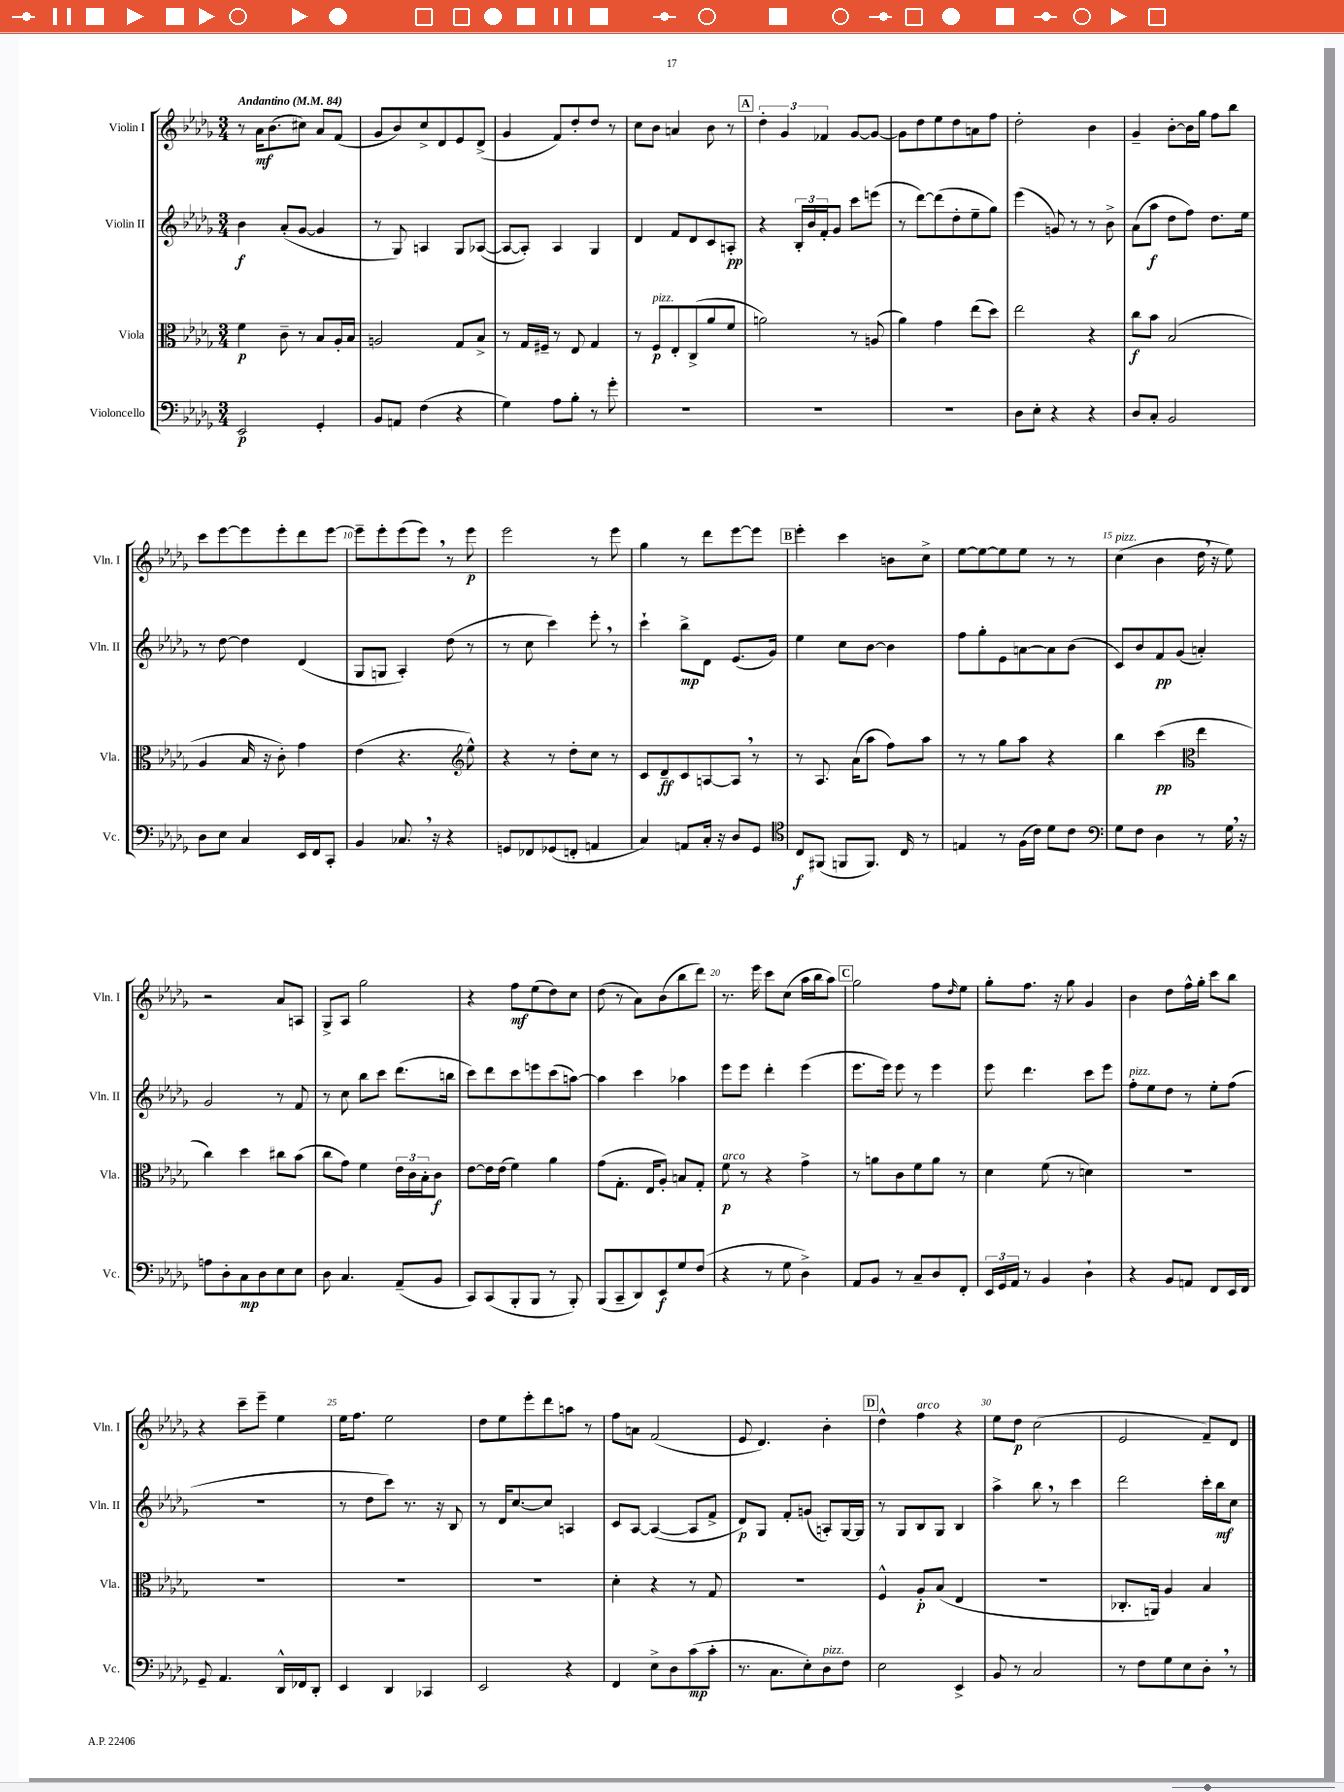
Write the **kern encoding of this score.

**kern	**kern	**kern	**kern
*staff4	*staff3	*staff2	*staff1
*clefF4	*clefC3	*clefG2	*clefG2
*k[b-e-a-d-g-]	*k[b-e-a-d-g-]	*k[b-e-a-d-g-]	*k[b-e-a-d-g-]
*M3/4	*M3/4	*M3/4	*M3/4
*MM84	*MM84	*MM84	*MM84
2EE-/	4f\	4b-\	8r
.	.	.	16a-\LK
.	.	.	(8.b-\
.	8c~\	(8a-'/L	.
.	8r	[8g-/J	8cc#\J)
4GG-'/	8B-/L	4g-/]	8a-/L
.	16A-'/L	.	(8f/J
.	16B-/JJ	.	.
=	=	=	=
8BB-/L	2A/	8r	8g-/L
8AA/J	.	8G-/)	8b-/)
(4F\	.	4A/	8cc^/
.	.	.	8d-/
4r	8G-/L	8G-/L	8e-/
.	8B-^/J	([8A-/J	(8d-^/J
=	=	=	=
4G-\)	8r	8A-/_L	4g-/
.	16G-/LL	8A-'/]J)	.
.	16F#~/JJ	.	.
8A-\L	8r	4A-/	8f/L)
8B-'\J	8E-/	.	8dd-'/
8r	4G-/	4G-/	8dd-/J
8g-'\	.	.	8r
=	=	=	=
2.r	8r	4d-/	8cc\L
.	8F/L	.	8b-\J
.	8E-'/	8f/L	4a/
.	(8C^/	8d-/	.
.	8a-/	8c/	8b-\
.	8f/J	8A'/J	8r
=	=	=	=
2.r	2a\)	4r	6dd-'\
.	.	.	6g-/
.	.	24B-'/LL	.
.	.	24b-/	.
.	.	24f'/J	6f-/
.	.	8g-/J	.
.	8r	8ccc\L	[8g-/L
.	(8A/	(8eee\J	8g-/_J
=	=	=	=
2.r	4a-\)	8r	8g-\]L
.	.	[8ddd-\L)	8dd-\
.	4g-\	(8ddd-\]	8ee-\
.	.	8dd-'\	8dd-\
.	(8ee-\L	8ee-~\	8a\
.	8dd-\J)	8gg-\J)	8ff\J
=	=	=	=
8D-\L	2ee-\	(4eee-\	2dd-'\
8E-'\J	.	.	.
4r	.	8g/)	.
.	.	8r	.
4r	4r	8r	4b-\
.	.	8b-^\	.
=	=	=	=
8D-/L	8cc\L	(8a-\L	4g-~/
8C'/J	8b-\J	8aa-\J	.
2BB-/	(2B-/	8dd-\L	[8b-'\L
.	.	8ff\J)	16b-\]L
.	.	.	16gg-\JJ
.	.	8.dd-\L	8ff\L
.	.	.	8bb-\J
.	.	16ee-\Jk	.
=	=	=	=
8D-\L	4A-/	8r	8ccc\L
8E-\J	.	[8dd-\	[8eee-\
4C/	16B-/	4dd-\]	8eee-\]
.	16r	.	.
.	8c'\)	.	8eee-'\
16EE-/LL	4g-\	(4d-/	8ddd-\
16FF/J	.	.	.
8CC'/J	.	.	[8eee-\J
=	=	=	=
4BB-/	(4e-\	8G-/L	8eee-~\]L
.	.	8G/J	8eee-'\
8.C-/	4.r	4A-'/)	(8eee-\
.	.	.	8eee-\J)
16r	.	.	.
4r	.	(8dd-\	8r
*	*clefG2	*	*
.	8ee-^^\)	8r	8eee-\
=	=	=	=
8GG/L	4r	8r	2eee-\
8FF-/	.	8cc\	.
(8GG-/	8r	4ccc\)	.
8FF'/J	8dd-'\L	.	.
4AA/	8cc\J	8eee-'\	8r
.	8r	8r	8eee-\
=	=	=	=
4C/)	8c/L	4ccc`\	4gg-\
.	8d-~/	.	.
8AA/L	8c/	8bb-^\L	8r
16C'/Jk	[8A/	8d-\J	8ddd-\L
16r	.	.	.
8D-/L	8A/]J	(8.e-/L	[8eee-\
8GG-/J	8r	.	8eee-\]J
.	.	16g-/Jk)	.
=	=	=	=
*clefC4	*	*	*
8C/L	8r	4ee-\	4eee-'\
(8FF#/J	8.A-/	.	.
8FF/L	.	8cc\L	4ccc\
.	(16a-\LK	.	.
8.FF/J)	8aa-\J	[8b-\J	.
.	8ff\L)	4b-\]	8b\L
16C/	.	.	.
8r	8aa-\J	.	8cc^\J
=	=	=	=
4E/	8r	8ff\L	[8ee-\L
.	8r	8gg-'\	8ee-\_
8r	8gg-\L	8e-\	8ee-\]
(16F\LL	8aa-\J	[8a\	8ee-\J
16c\JJ)	.	.	.
8d-\L	4r	8a\]	8r
8c\J	.	(8b-\J	8r
=	=	=	=
*clefF4	*	*	*
8G-\L	4bb-\	8c/L)	(4cc\
8F\J	.	8b-/	.
4D-\	(4ccc\	8f/	4b-\
.	.	(8g-/J	.
*	*clefC3	*	*
8r	4ee-\	4a'/)	16dd-\
.	.	.	16r
16G-\	.	.	8ee-\)
16r	.	.	.
=	=	=	=
8A\L	4cc\)	2g-/	2r
8D-'\	.	.	.
8C\	4dd-\	.	.
8D-\	.	.	.
8E-\	8cc#\L	8r	8a-/L
8E-\J	(8b-\J	8f/	8A/J
=	=	=	=
8D-\	8cc\L	8r	8G-^/L
4.C/	8g-\J)	8cc\	8A-/J
.	4f\	8bb-\L	2gg-\
.	.	8ccc\J	.
(8AA-~/L	24e-\LL	(8.ddd-\L	.
.	24c\	.	.
.	24B-'\J	.	.
8BB-/J	8c\J	.	.
.	.	16bb\Jk	.
=	=	=	=
8CC/L)	[8e-\L	8ccc\L)	4r
(8CC/	16e-\]L	8ddd-\	.
.	(16e-\JJ	.	.
8BBB-'/	4f\)	8ccc\	8ff\L
8BBB-/J	.	8eee\	(8ee-\
8r	4a-\	(8ccc\	8dd-\)
8BBB-'/)	.	[8aa\J)	8cc\J
=	=	=	=
(8BBB-/L	(8g-\L	4aa\]	(8dd-\
8CC~/	8.G-'\J	.	8r
8DD-/)	.	4ccc\	8a-\L)
.	16E-/LK	.	.
8EE-/	8A-'/J)	.	(8b-\
8G-/	8B/L	4aa-\	8bb-\
(8F/J	8G-'/J	.	8ddd-\J)
=	=	=	=
4r	8f\	8eee-\L	8.r
.	8r	8eee-\J	.
.	.	.	16eee-\
8r	4r	4ddd-'\	8ccc\L
8G-\	.	.	(8cc\J
4D-^\)	4g-^\	(4eee-\	16aa-\LL
.	.	.	16bb-\J
.	.	.	8aa-\J)
=	=	=	=
8AA-/L	8r	8.eee-\L	2gg-\
8BB-/J	8a\L	.	.
.	.	16eee-\Jk)	.
8r	8c\	8eee-\	.
8C~/L	8f\	8r	.
8D-/	8a\J	4eee-\	8ff\L
.	.	.	16qqdd-/
8FF'/J	8r	.	8ee-\J
=	=	=	=
24EE-/LL	4d-\	8eee-\	8gg-'\L
24GG-/	.	.	.
24AA-/JJ	.	.	.
8r	.	4.ddd-\	8.ff\J
4BB-/	(8f\	.	.
.	.	.	16r
.	8r	.	8gg-\
4D-`\	4d\)	8ccc\L	4g-/
.	.	8eee-\J	.
=	=	=	=
4r	2.r	8ff'\L	4b-\
.	.	8ee-\	.
8BB-/L	.	8dd-\J	8dd-\L
8AA/J	.	8r	16ff^^\L
.	.	.	16gg-'\JJ
8FF/L	.	8ee-'\L	8ccc\L
16EE-/L	.	(8ff\J	8bb-\J
16FF/JJ	.	.	.
=	=	=	=
8GG-~/	2.r	2.r	4r
4.AA-/	.	.	.
.	.	.	8ccc~\L
.	.	.	8eee-~\J
16DD-^^/LL	.	.	4ee-\
16FF-/J	.	.	.
8DD-'/J	.	.	.
=	=	=	=
4EE-/	2.r	8r	16ee-\LK
.	.	.	8.ff\J
.	.	8dd-\L	.
4DD-/	.	8ccc\J)	2ee-\
.	.	8.r	.
4CC-/	.	.	.
.	.	16r	.
.	.	8B-/	.
=	=	=	=
2EE-/	2.r	8r	8dd-\L
.	.	16d-/LK	8ee-\
.	.	[8.cc/	.
.	.	.	8eee-'\
.	.	8cc/]J	8ddd-\
4r	.	4A/	8aa\J
.	.	.	8r
=	=	=	=
4FF/	4d-'\	8c/L	8ff\L
.	.	[8A-/J	8a\J
8E-^\L	4r	(4A-/_	(2f/
8D-\	.	.	.
(8c\	8r	8A-/]L	.
8c'\J	8G-/	8f^/J	.
=	=	=	=
8.r	2.r	8d-/L)	8e-/
.	.	8G-/J	4.d-/)
8.C\L	.	.	.
.	.	8f'/L	.
8E-'\)	.	(8g/J	.
8D-\	.	8A'/L)	4b-'\
8F\J	.	[16G-/L	.
.	.	16G-/]JJ	.
=	=	=	=
2E-\	4F^^/	8r	4dd-^^\
.	.	8G-/L	.
.	8A-'/L	8B-/	4ff\
.	(8B-/J	8G-/J	.
4EE-^/	4E-/	4B-/	4r
=	=	=	=
8BB-/	2.r	4aa-^\	8ee-\L
8r	.	.	8dd-\J
2C/	.	8bb-\	(2cc\
.	.	8r	.
.	.	4ccc\	.
=	=	=	=
8r	8.C-'/L	2ddd-\	2e-/
8F\L	.	.	.
.	16AA/Jk)	.	.
8G-\	4A-/	.	.
8E-\	.	.	.
8D-'\J	4B-/	16ccc'\LL	8f~/L)
.	.	16bb-\J	.
8r	.	8cc\J	8d-/J
==	==	==	==
*-	*-	*-	*-
